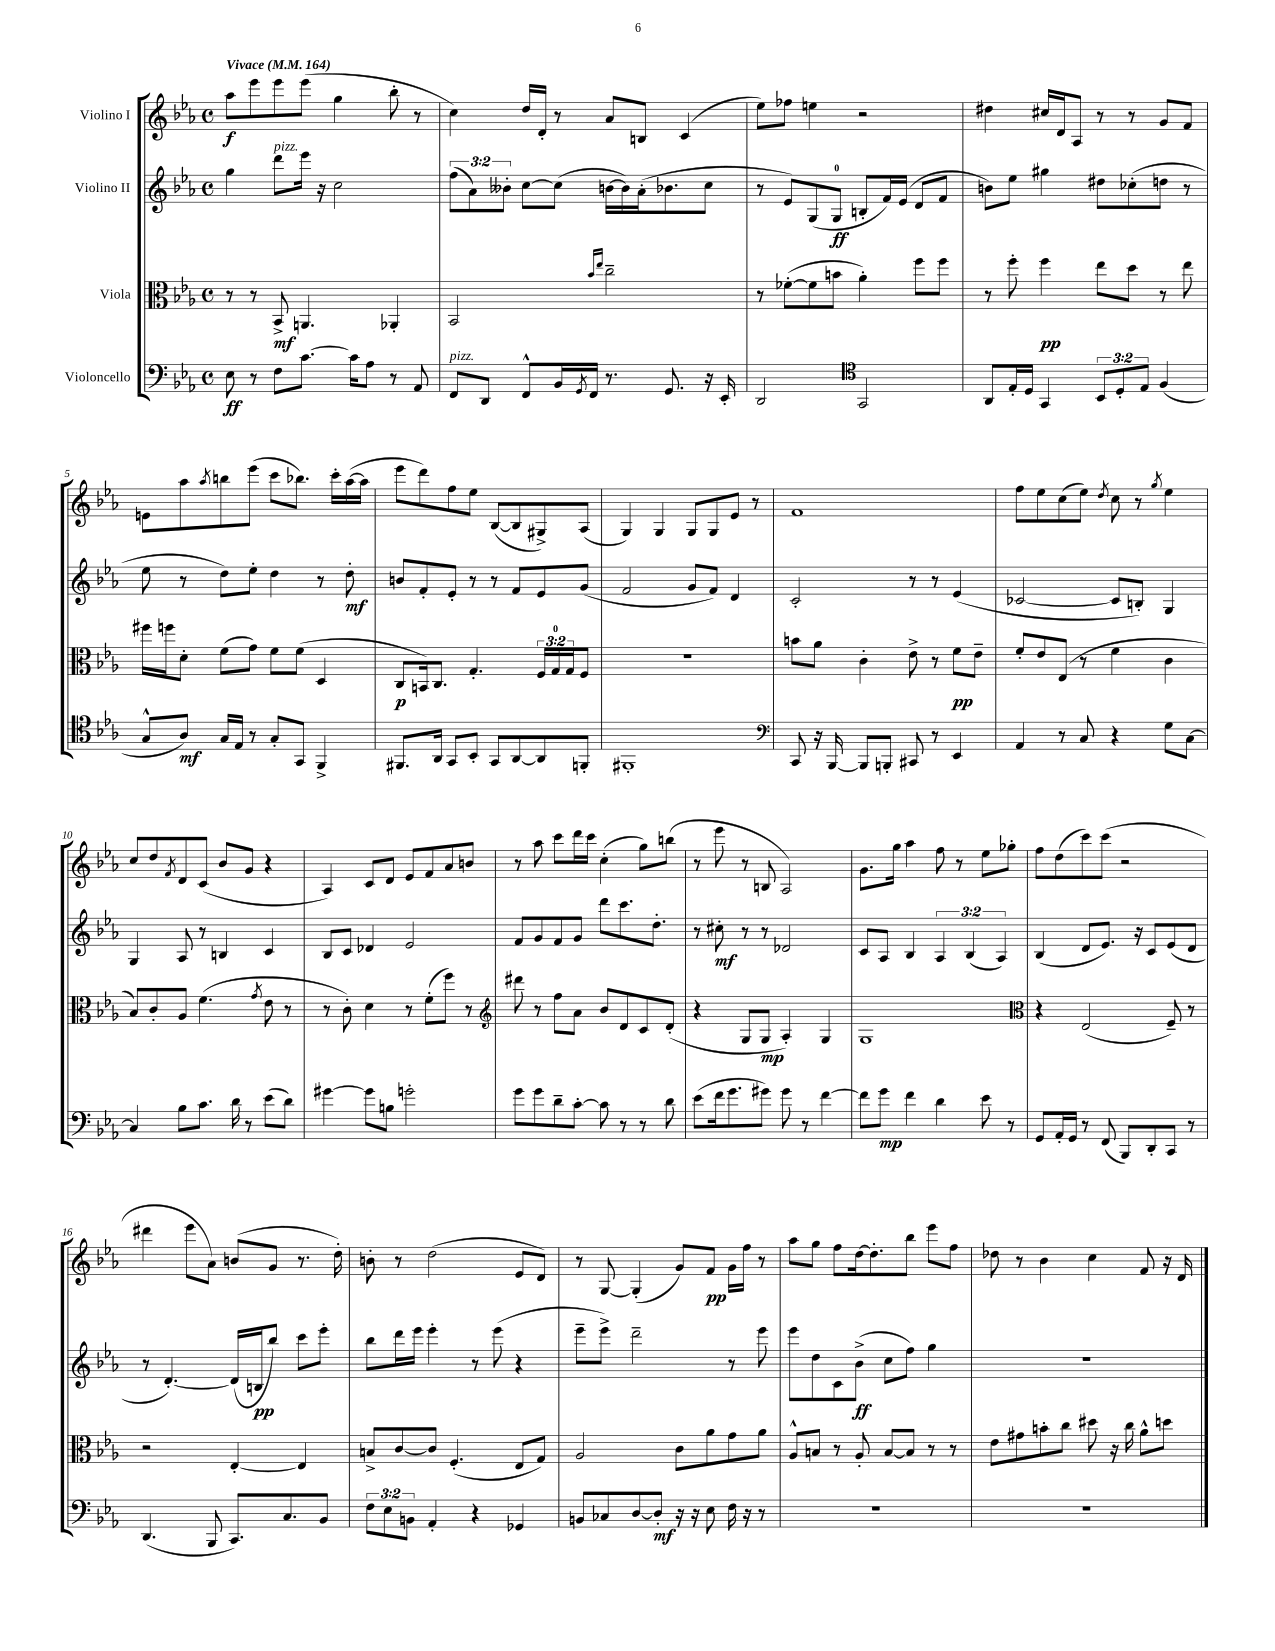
<<
\new StaffGroup <<
\new Staff = "s0" \with { instrumentName = "Violino I" } {
    \clef treble \key ees \major \defaultTimeSignature \time 4/4 \tempo "Vivace" 4 = 164
    aes''8\f ees'''8 ees'''8 ees'''8( g''4 bes''8-. r8 |
    c''4) d''16 d'16-. r8 aes'8 b8 c'4( |
    ees''8) fes''8 e''4 r2 |
    dis''4 cis''16 d'16 aes8 r8 r8 g'8 f'8 |
    e'8 aes''8 \acciaccatura { aes''8 } b''8 ees'''8( c'''8 bes''8.) c'''16-. aes''16~( aes''16 |
    ees'''8 d'''8) f''8 ees''8 bes8~( bes8 gis8->) aes8( |
    g4) g4 g8 g8 ees'8 r8 |
    f'1 |
    f''8 ees''8 c''8( ees''8) \acciaccatura { d''8 } c''8 r8 \acciaccatura { g''8 } ees''4 |
    c''8 d''8 \acciaccatura { f'8 } d'8 c'8( bes'8 g'8 r4 |
    aes4) c'8 d'8 ees'8 f'8 aes'8 b'8 |
    r8 aes''8 c'''8 d'''16 c'''16 c''4-.( g''8) b''8( |
    r8 ees'''8 r8 b8 aes2) |
    g'8. g''16 aes''4 f''8 r8 ees''8 ges''8-. |
    f''8 d''8( c'''8) c'''8( r2 |
    dis'''4 ees'''8 aes'8) b'8( g'8 r8. d''16-.) |
    b'8-. r8 d''2( ees'8 d'8) |
    r8 g8~ g4-.( g'8) f'8\pp g'16 f''16 r8 |
    aes''8 g''8 f''8 d''16~ d''8.-. bes''8 ees'''8 f''8 |
    des''8 r8 bes'4 c''4 f'8 r16 d'16 \bar "|." |
}
\new Staff = "s1" \with { instrumentName = "Violino II" } {
    \clef treble \key ees \major \defaultTimeSignature \time 4/4 \override Staff.TupletNumber.text = #tuplet-number::calc-fraction-text
    g''4 d'''8^\markup { \italic "pizz." } ees'''16 r16 c''2 |
    \tuplet 3/2 { f''8( aes'8) beses'8-. } c''8~ c''8( b'16~ b'16) aes'16-.( bes'8. c''8 |
    r8 ees'8) g8( g8-0\ff b8-. f'16) ees'16( d'8 f'8 |
    b'8) ees''8 gis''4 dis''8 ces''8-.( d''8 r8 |
    ees''8 r8 d''8) ees''8-. d''4 r8 d''8-.\mf |
    b'8 f'8-. ees'8-. r8 r8 f'8 ees'8 g'8( |
    f'2 g'8 f'8) d'4 |
    c'2-. r8 r8 ees'4( |
    ces'2~ ces'8 b8-.) g4 |
    g4 aes8 r8 b4 c'4 |
    bes8 c'8 des'4 ees'2 |
    f'8 g'8 f'8 g'8 d'''8 c'''8. d''8.-. |
    r8 cis''8-.\mf r8 r8 des'2 |
    c'8 aes8 bes4 \tuplet 3/2 { aes4 bes4( aes4) } |
    bes4( d'8 ees'8.) r16 c'8 ees'8( d'8 |
    r8 d'4.~-.) d'16( b16\pp bes''8) c'''8 ees'''8-. |
    bes''8 d'''16 ees'''16 ees'''4-. r8 ees'''8( r4 |
    ees'''8-- ees'''8->) d'''2-- r8 ees'''8 |
    ees'''8 d''8 c'8 bes'8->\ff( c''8 f''8) g''4 |
    R1 \bar "|." |
}
\new Staff = "s2" \with { instrumentName = "Viola" } {
    \clef alto \key ees \major \defaultTimeSignature \time 4/4 \override Staff.TupletNumber.text = #tuplet-number::calc-fraction-text
    r8 r8 bes,8->\mf a,4. aes,4-. |
    bes,2 \grace { bes'16 ees''16 } c''2-- |
    r8 fes'8~-.( fes'8 b'8 aes'4-.) f''8 f''8 |
    r8 f''8-. f''4\pp ees''8 d''8 r8 ees''8 |
    fis''16 f''16 d'8-. f'8( g'8) f'8 f'8( d4 |
    c8\p b,16) c8. g4.-. \tuplet 3/2 { f16 g16-0 g16 } f8 |
    R1 |
    b'8 aes'8 c'4-. ees'8-> r8 f'8\pp ees'8-- |
    f'8-. ees'8 ees8( r8 f'4 c'4 |
    bes8) c'8-. aes8 f'4.( \acciaccatura { g'8 } ees'8 r8 |
    r8 c'8-.) d'4 r8 f'8-.( f''8) r8 |
    \clef treble dis'''8 r8 f''8 aes'8 bes'8 d'8 c'8 d'8-.( |
    r4 g8 g8\mp aes4-.) g4 |
    g1 |
    \clef alto r4 ees2( f8--) r8 |
    r2 ees4~-. ees4 |
    b8-> c'8~ c'8 f4.-.( ees8 g8) |
    aes2 c'8 aes'8 g'8 aes'8 |
    aes8-^ b8 r8 aes8-. b8~ b8 r8 r8 |
    ees'8 gis'8 b'8-. c''8 dis''8 r16 c''16 aes'8-^ d''8 \bar "|." |
}
\new Staff = "s3" \with { instrumentName = "Violoncello" } {
    \clef bass \key ees \major \defaultTimeSignature \time 4/4 \override Staff.TupletNumber.text = #tuplet-number::calc-fraction-text
    ees8\ff r8 f8 c'8.~ c'16 aes8 r8 aes,8 |
    f,8^\markup { \italic "pizz." } d,8 f,8-^ bes,16 \acciaccatura { g,8 } f,16 r8. g,8. r16 ees,16-. |
    d,2 \clef tenor g,2 |
    aes,8 ees16-. d16 g,4 \tuplet 3/2 { bes,8 d8-. ees8 } f4( |
    g8-^ aes8\mf) g16 ees16 r8 g8-. g,8 f,4-> |
    fis,8. aes,16 g,8 bes,8-. g,8 aes,8~ aes,8 f,8-. |
    fis,1-. |
    \clef bass c,8 r16 bes,,16~ bes,,8 b,,8-. cis,8 r8 ees,4 |
    aes,4 r8 c8 r4 g8 c8~ |
    c4 bes8 c'8. d'16 r8 ees'8( d'8) |
    gis'4~ gis'8 b8 g'2-. |
    g'8 g'8 d'8-- c'8~-. c'8 r8 r8 d'8 |
    ees'8( f'16 g'8. gis'8) gis'8 r8 f'4~ |
    f'8 g'8\mp f'4 d'4 ees'8 r8 |
    g,8 aes,16-. g,16 r8 f,8( bes,,8) d,8-. c,8 r8 |
    d,4.( bes,,8 c,8.) c8. bes,8 |
    \tuplet 3/2 { f8 ees8 b,8 } aes,4-. r4 ges,4 |
    b,8 ces8 d8~ d8-.\mf r16 r16 ees8 f16 r16 r8 |
    R1 |
    R1 \bar "|." |
}
>>
>>
